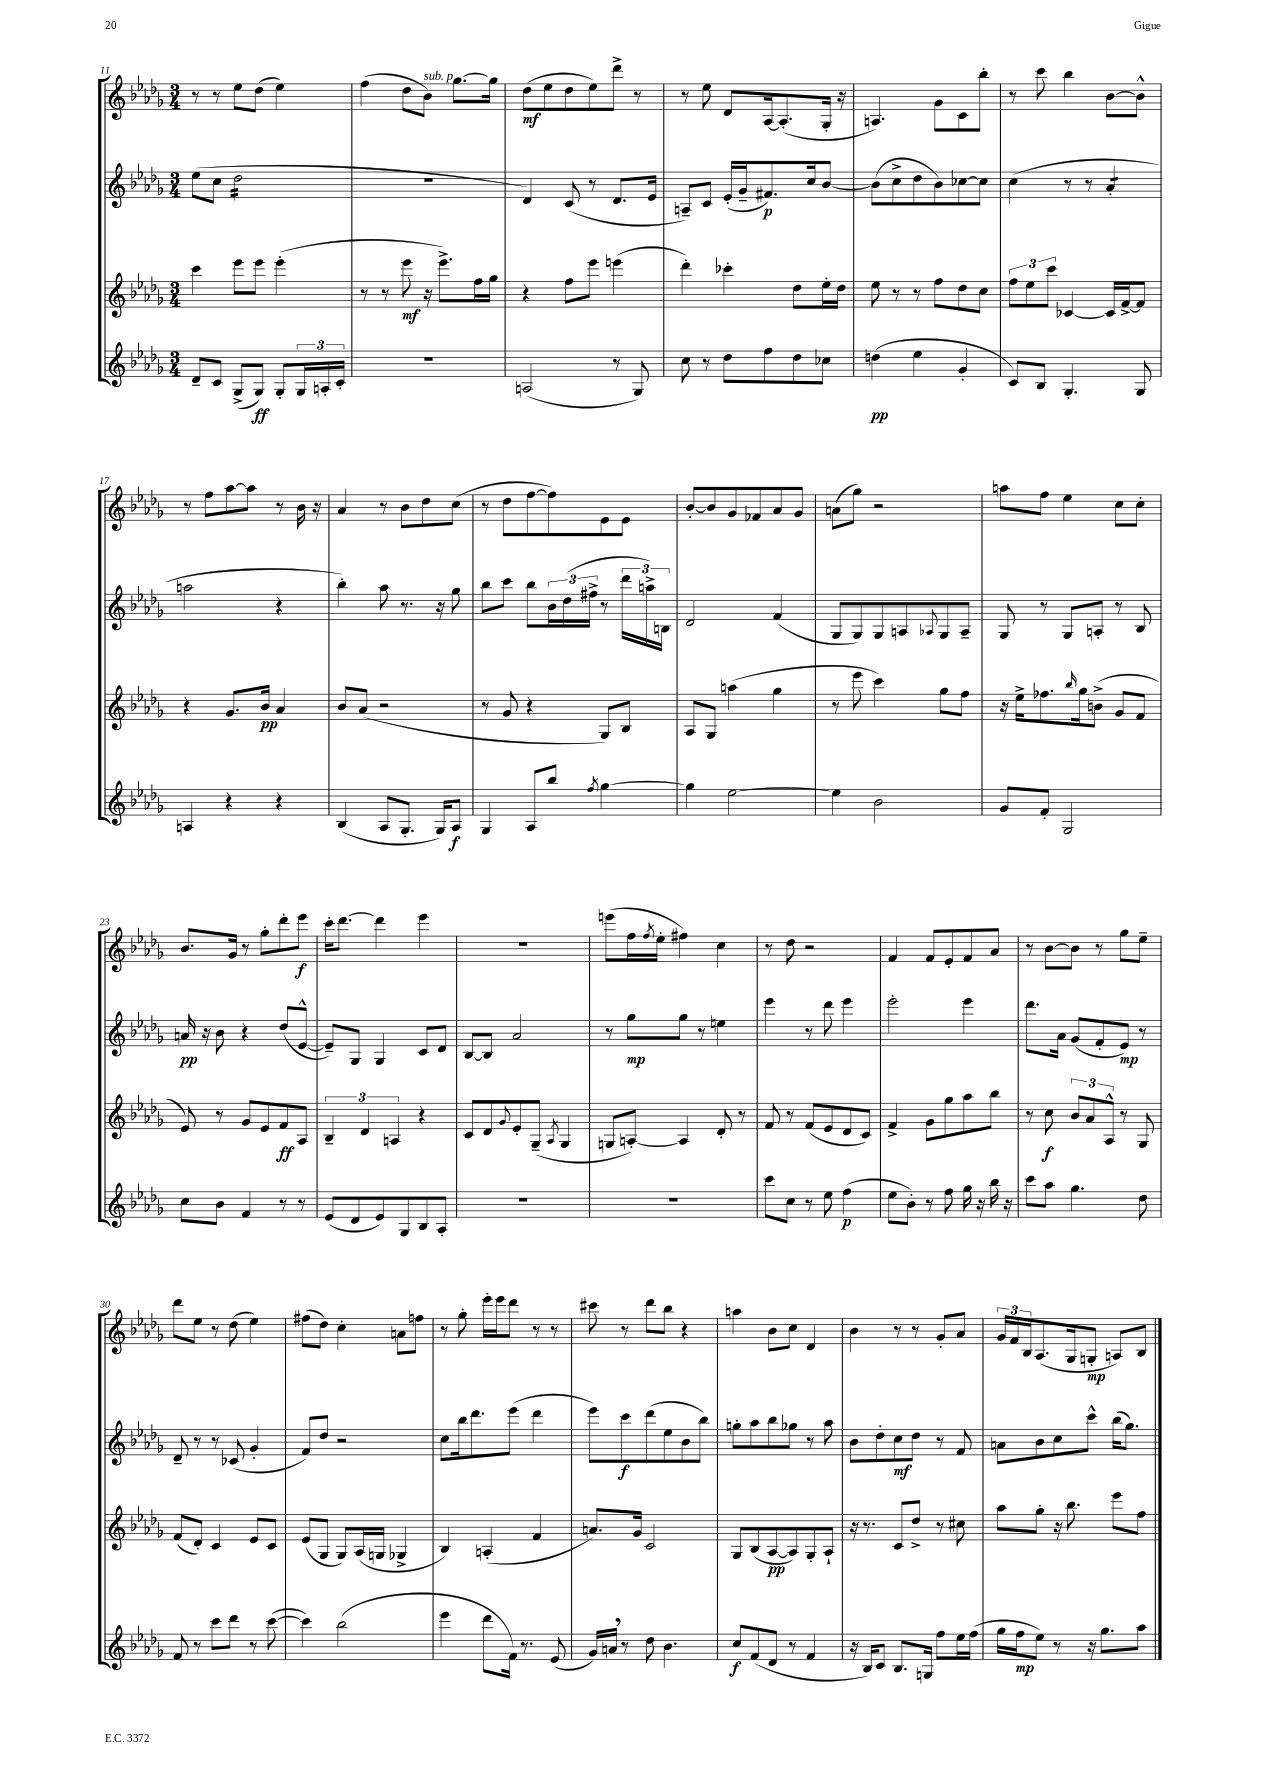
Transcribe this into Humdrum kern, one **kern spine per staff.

**kern	**kern	**kern	**kern
*staff4	*staff3	*staff2	*staff1
*clefG2	*clefG2	*clefG2	*clefG2
*k[b-e-a-d-g-]	*k[b-e-a-d-g-]	*k[b-e-a-d-g-]	*k[b-e-a-d-g-]
*M3/4	*M3/4	*M3/4	*M3/4
8d-~/L	4ccc\	(8ee-\L	8r
8c/J	.	8cc\J	8r
(8G-^/L	8eee-\L	2dd-\	8ee-\L
8G-/J)	8eee-\J	.	(8dd-\J
8G-'/L	(4eee-'\	.	4ee-\)
24G-/L	.	.	.
24A'/	.	.	.
24c'/JJ	.	.	.
=	=	=	=
2.r	8r	2.r	(4ff\
.	8r	.	.
.	8eee-\	.	8dd-\L
.	16r	.	8b-\J)
.	8.eee-^\L)	.	.
.	.	.	[8.gg-\L
.	16ff\L	.	.
.	16gg-\JJ	.	16gg-\]Jk
=	=	=	=
(2A/	4r	4d-/)	(8dd-\L
.	.	.	8ee-\
.	8ff\L	(8c/	8dd-\
.	8eee-\J	8r	8ee-\)
8r	(4eee\	8.d-/L	8ddd-^\J
8G-/)	.	.	8r
.	.	16e-/Jk	.
=	=	=	=
8cc\	4ddd-'\)	8A~/L)	8r
8r	.	8c/J	8ee-\
8dd-\L	4ccc-'\	(16e-'/LL	8d-/L
.	.	16g-~/J	.
8ff\	.	8.f#/)	[16A-/k
.	.	.	(8.A-'/]
8dd-\	8dd-\L	.	.
.	.	16cc/k	.
8cc-\J	16ee-'\L	[8b-/J	16G-'/Jk
.	16dd-\JJ	.	16r
=	=	=	=
(4dd\	8ee-\	(8b-\]L	4.A/)
.	8r	8cc^\	.
4ee-\	8r	8dd-\	.
.	8ff\L	8b-\)	8g-\L
4g-'/	8dd-\	[8cc-\	8c\
.	8cc\J	8cc-\]J	8bb-'\J
=	=	=	=
8c/L)	12ff\L	(4cc\	8r
.	12ee-\	.	.
8B-/J	.	.	8ccc\
.	12ccc\J	.	.
4.G-'/	[4c-/	8r	4bb-\
.	.	8r	.
.	16c-/]LL	4a-'/	[8b-\L
.	[16f^/J	.	.
8G-/	8f/]J	.	8b-^^\]J
=	=	=	=
4A/	4r	2aa\	8r
.	.	.	8ff\L
4r	8.g-/L	.	[8aa-\
.	.	.	8aa-\]J
.	16b-/Jk	.	.
4r	4a-/	4r	8r
.	.	.	16b-\
.	.	.	16r
=	=	=	=
(4B-/	8b-/L	4bb-'\)	4a-/
.	(8a-/J	.	.
8A-/L	2r	8aa-\	8r
8.G-'/J	.	8.r	8b-\L
.	.	.	8dd-\
16G-/LK)	.	16r	.
8A-/J	.	8gg-\	(8cc\J
=	=	=	=
4G-/	8r	8bb-\L	8r
.	8g-/	8ccc\J	8dd-\L
8A-/L	4r	8bb-\L	[8ff\
8bb-/J	.	24b-\L	8ff\])
.	.	(24dd-\	.
.	.	24ff#^\JJ	.
8qff/	.	.	.
[4gg-\	8G-/L)	8r	8e-\
.	8B-/J	24ddd-\LL	8e-\J
.	.	24aa^\)	.
.	.	24B\JJ	.
=	=	=	=
4gg-\]	8A-/L	2d-/	[8b-'/L
.	8G-/J	.	8b-/]
[2ee-\	(4aa\	.	8g-/
.	.	.	8f-/
.	4gg-\	(4f/	8a-/
.	.	.	8g-/J
=	=	=	=
4ee-\]	8r	8G-/L	(8a\L
.	8eee-\	8G-/)	8gg-\J)
2b-\	4ccc\)	8G-/	2r
.	.	8A/	.
.	.	8qqA-/	.
.	8gg-\L	8G-/	.
.	8ff\J	8A-~/J	.
=	=	=	=
8g-/L	16r	8G-/	8aa\L
.	16ee-^\LK	.	.
8f'/J	8.ff-\	8r	8ff\J
2G-/	.	8G-/L	4ee-\
.	16qqbb-/	.	.
.	16gg-\k	.	.
.	(8b^\J	8A'/J	.
.	8g-/L	8r	8cc\L
.	8f/J	8B-/	8cc'\J
=	=	=	=
8cc\L	8e-/)	16a/	8.b-/L
.	.	16r	.
8b-\J	8r	8b-\	.
.	.	.	16g-/Jk
4f/	8g-/L	4r	8r
.	8e-/	.	8gg-'\L
8r	8f/	(8dd-/L	8ddd-'\
8r	8A-/J	[8e-^^/J	8eee-\J
=	=	=	=
(8e-/L	6B-~/	8e-~/]L)	16ccc'\LK
.	.	.	[8.ddd-\J
8d-/	.	8G-/J	.
.	6d-/	.	.
8e-/)	.	4G-/	4ddd-\]
.	6A/	.	.
8G-/	.	.	.
8B-/	4r	8c/L	4eee-\
8A-'/J	.	8d-/J	.
=	=	=	=
2.r	8c/L	[8B-/L	2.r
.	8d-/	8B-/]J	.
.	8qqg-/	.	.
.	8e-'/	2a-/	.
.	(8G-~/J	.	.
.	8qA-/	.	.
.	4G-/	.	.
=	=	=	=
2.r	8G/L	8r	(8eee\L
.	[8A'/J)	8gg-\L	16ff\L
.	.	.	8qff/
.	.	.	16ee-'\JJ
.	4A/]	8gg-\J	4ff#\)
.	.	8r	.
.	8d-'/	4ee\	4cc\
.	8r	.	.
=	=	=	=
8ccc\L	8f/	4eee-\	8r
8cc\J	8r	.	8dd-\
8r	(8f/L	8r	2r
8ee-\	8e-/	8ddd-\	.
(4ff\	8d-/	4eee-\	.
.	8c/J)	.	.
=	=	=	=
8ee-\L	4f^/	2eee-'\	4f/
8b-'\J)	.	.	.
8r	8g-\L	.	8f/L
8ff\	8gg-\	.	8e-'/
16gg-\	8aa-\	4eee-\	8f/
16r	.	.	.
16bb-\	8bb-\J	.	8a-/J
16r	.	.	.
=	=	=	=
8ccc\L	8r	8.ddd-\L	8r
8aa-\J	8cc\	.	[8b-\L
.	.	16a-\Jk	.
4.gg-\	12b-/L	(8g-/L	8b-\]J
.	12a-/	.	.
.	.	8f'/	8r
.	12A-^^/J	.	.
.	8r	8e-/J)	8gg-\L
8dd-\	8G-/	8r	8ee-~\J
=	=	=	=
8f/	(8f/L	8d-~/	8ddd-\L
8r	8d-'/J)	8r	8ee-\J
8ccc\L	4c/	8r	8r
8ddd-\J	.	(8c-/	(8dd-\
8r	8e-/L	4g-'/	4ee-\)
([8ccc\	8c/J	.	.
=	=	=	=
4ccc\])	(8e-/L	8f/L)	(8ff#\L
.	8G-/J	8dd-/J	8dd-\J)
(2bb-\	8G-/L)	2r	4cc'\
.	(16A-/L	.	.
.	16G/JJ	.	.
.	4G-^/	.	8a\L
.	.	.	8ff\J
=	=	=	=
4eee-\	4B-/)	8cc\L	8r
.	.	16bb-\k	8gg-'\
.	.	8.ddd-\	.
8ddd-\L	(4A'/	.	16eee-'\LL
.	.	.	16eee-\J
16f\Jk)	.	(8eee-\J	8ddd-\J
8.r	.	.	.
.	4f/	4ddd-\	8r
(8e-/	.	.	8r
=	=	=	=
16g-/LL)	8.a/L)	8eee-\L)	8ccc#\
16a/JJ	.	.	.
8r	.	8ccc\	8r
.	16g-/Jk	.	.
8dd-\	2c/	(8ddd-\	8ddd-\L
4.b-\	.	8ee-\	8bb-\J
.	.	8b-\	4r
.	.	8bb-\J)	.
=	=	=	=
8cc/L	8G-/L	8gg'\L	4aa\
(8f/	(8B-/	8aa-\	.
8d-/J	[8A-/	8bb-\	8b-\L
8r	8A-/])	8gg-\J	8cc\J
4f/	8G-'/	8r	4d-/
.	8A-`/J	8aa-\	.
=	=	=	=
16r	16r	8b-\L	4b-\
16B-/LK)	8.r	.	.
8c/J	.	8dd-'\	.
8.B-/L	8c/L	8cc\	8r
.	8dd-^/J	8dd-\J	8r
16G/Jk	.	.	.
8ff\L	8r	8r	8g-'/L
16ee-\L	8cc#\	8f/	8a-/J
(16ff\JJ	.	.	.
=	=	=	=
16gg-\LL	8aa-\L	8a\L	24g-/LL
.	.	.	24f/
16ff\J	.	.	.
.	.	.	24B-/J
8ee-\J)	8gg-'\J	8b-\	(8.A-/
8r	16r	8cc\	.
.	8.bb-\	.	16G-/k
16r	.	8ccc^^\J	8G'/J
8.gg-\L	.	.	.
.	8eee-\L	(16bb-\LK	8A/L)
.	.	8.gg-\J)	.
8aa-\J	8ff\J	.	8B-/J
==	==	==	==
*-	*-	*-	*-
